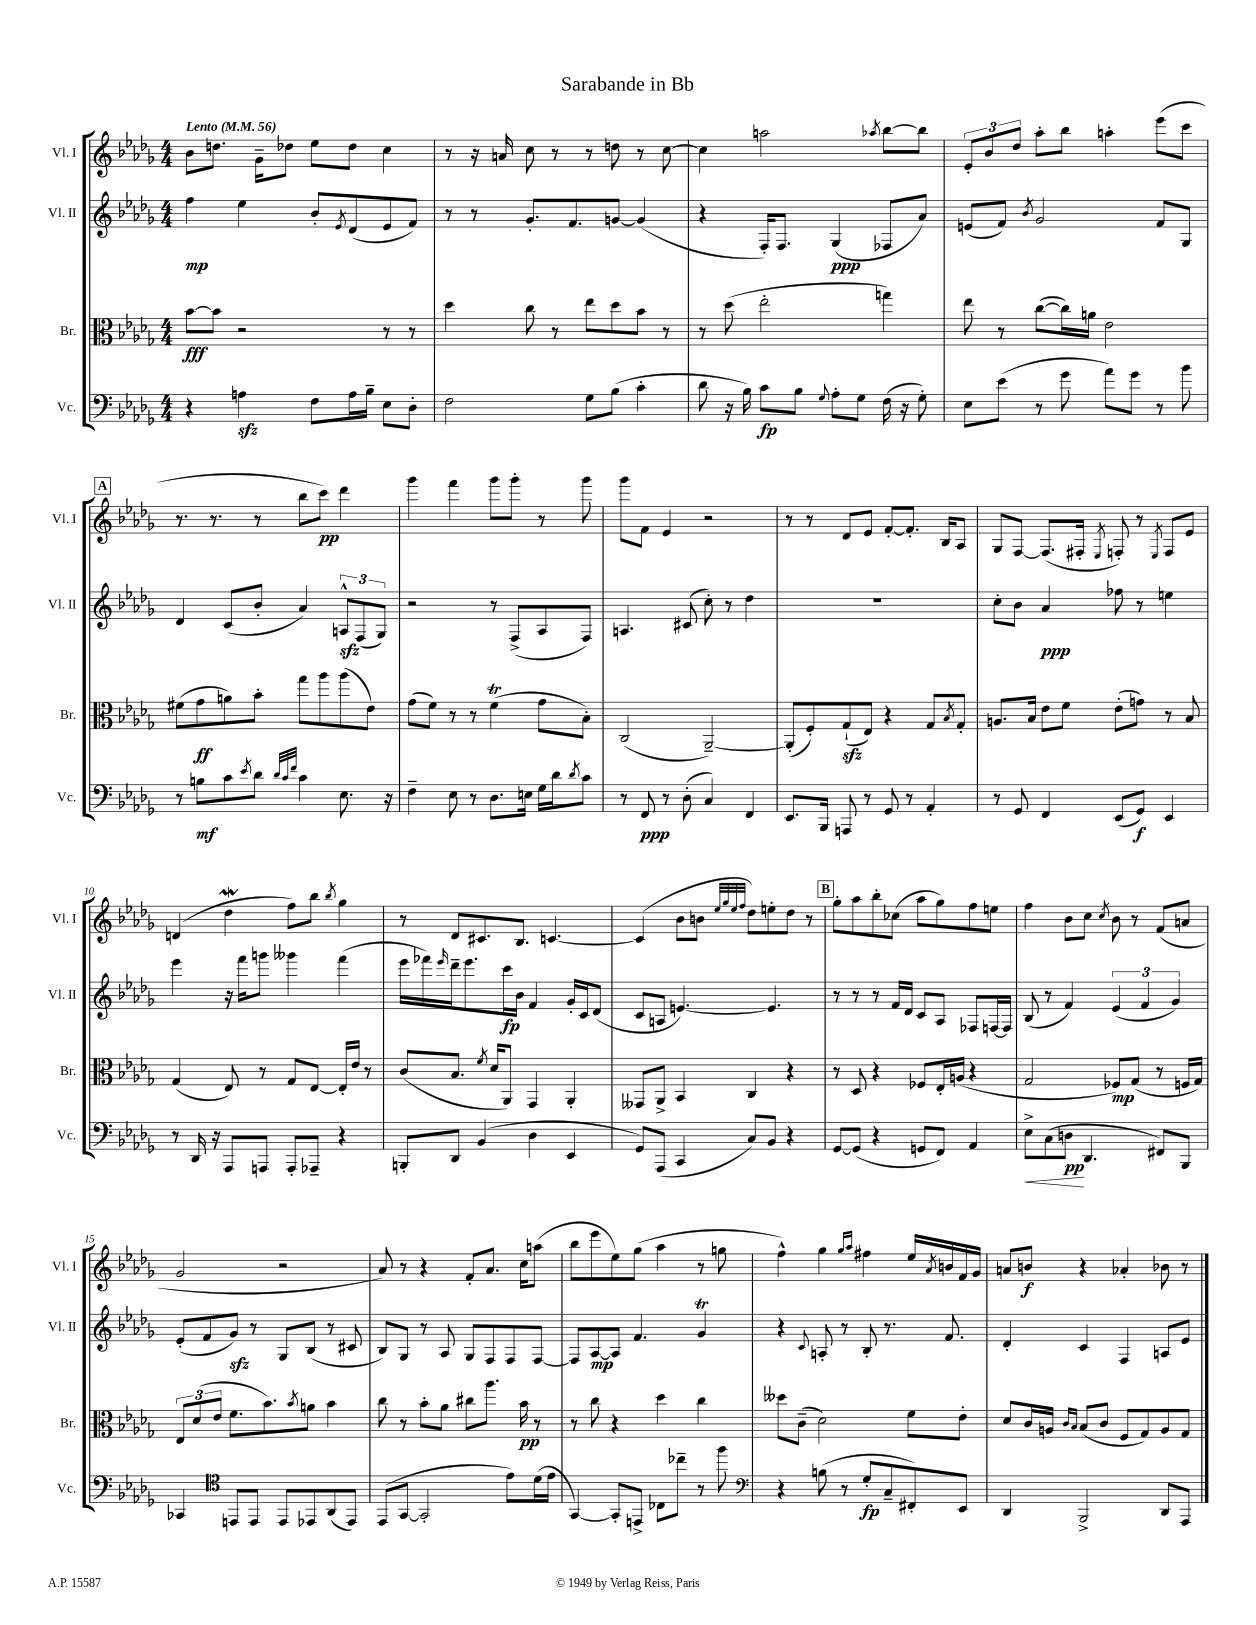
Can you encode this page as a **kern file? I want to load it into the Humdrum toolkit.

**kern	**dynam	**kern	**dynam	**kern	**dynam	**kern	**dynam
*part4	*part4	*part3	*part3	*part2	*part2	*part1	*part1
*staff4	*staff4	*staff3	*staff3	*staff2	*staff2	*staff1	*staff1
*I"Vc.	*	*I"Br.	*	*I"Vl. II	*	*I"Vl. I	*
*I'Vc.	*	*I'Br.	*	*I'Vl. II	*	*I'Vl. I	*
*clefF4	*	*clefC3	*	*clefG2	*	*clefG2	*
*k[b-e-a-d-g-]	*	*k[b-e-a-d-g-]	*	*k[b-e-a-d-g-]	*	*k[b-e-a-d-g-]	*
*M4/4	*	*M4/4	*	*M4/4	*	*M4/4	*
*MM56	*	*MM56	*	*MM56	*	*MM56	*
=1	=1	=1	=1	=1	=1	=1	=1
!	!	!	!	!	!	!LO:TX:a:B:t=Lento	!
4r	.	[8b-\L	fff	4ff\	mp	8b-\L	.
.	.	8b-\J]	.	.	.	8.ddn\J	.
4Anzz\	.	2r	.	4ee-\	.	.	.
.	.	.	.	.	.	16g-~\KL	.
.	.	.	.	.	.	8dd-X\J	.
8F\L	.	.	.	8b-'/L	.	8ee-\L	.
.	.	.	.	8qe-/	.	.	.
16A\L	.	.	.	(8d-/	.	8dd-\J	.
16B-~\JJ	.	.	.	.	.	.	.
8E-\L	.	8r	.	8e-/	.	4cc\	.
8D-'\J	.	8r	.	8f/J)	.	.	.
=2	=2	=2	=2	=2	=2	=2	=2
2F\	.	4dd-\	.	8r	.	8r	.
.	.	.	.	8r	.	16r	.
.	.	.	.	.	.	16an/	.
.	.	8cc\	.	8.g-'/L	.	8cc\	.
.	.	8r	.	.	.	8r	.
.	.	.	.	8.f/	.	.	.
8G-\L	.	8ee-\L	.	.	.	8r	.
(8B-\J	.	8dd-\	.	[8gn/J	.	8ddn\	.
4c'\	.	8b-\J	.	(4g/]	.	8r	.
.	.	8r	.	.	.	[8cc\	.
=3	=3	=3	=3	=3	=3	=3	=3
8d-\	.	8r	.	4r	.	4cc\]	.
16r	.	(8dd-\	.	.	.	.	.
16B-\)	.	.	.	.	.	.	.
8c\L	fp	2ee-'\	.	16F'/KL)	.	2aan\	.
.	.	.	.	8.F/J	.	.	.
8B-\J	.	.	.	.	.	.	.
8qqG-/	.	.	.	.	.	.	.
8A-'\L	.	.	.	(4G-/	ppp	.	.
8G-\J	.	.	.	.	.	.	.
.	.	.	.	.	.	8qaa-X/	.
(16F\	.	4ggn\)	.	8F-X/L	.	[8bb-\L	.
16r	.	.	.	.	.	.	.
8G-'\)	.	.	.	8a-/J)	.	8bb-\J]	.
=4	=4	=4	=4	=4	=4	=4	=4
8E-\L	.	8ee-\	.	(8en/L	.	12e-'/L	.
.	.	.	.	.	.	12b-/	.
(8e-\J	.	8r	.	8f/J)	.	.	.
.	.	.	.	.	.	12dd-/J	.
.	.	.	.	8qb-/	.	.	.
8r	.	([8cc\L	.	2g-/	.	8aa-'\L	.
8g-\	.	16cc\L])	.	.	.	8bb-\J	.
.	.	16an\JJ	.	.	.	.	.
8a-\L)	.	2e-\	.	.	.	4aan'\	.
8g-\J	.	.	.	.	.	.	.
8r	.	.	.	8f/L	.	(8eee-\L	.
8b-\	.	.	.	8G-/J	.	8ccc\J	.
!!LO:LB:g=z
!!LO:REH:place=s1:t=A
=5	=5	=5	=5	=5	=5	=5	=5
8r	.	(8f#X\L	.	4d-/	.	8.r	.
8Bn\L	mf	8g-\	ff	.	.	.	.
.	.	.	.	.	.	8.r	.
8c\	.	8an\)	.	(8c/L	.	.	.
8qe-/	.	.	.	.	.	.	.
8d-\J	.	8b-'\J	.	8b-'/J	.	8r	.
32qqd-/LLL	.	.	.	.	.	.	.
32qqc/	.	.	.	.	.	.	.
32qqf/JJJ	.	.	.	.	.	.	.
4c\	.	8gg-\L	.	4a-/)	.	8bb-\L	.
.	.	8aa-\	.	.	.	8ccc\J)	pp
8.E-\	.	(8aa-\	.	12Anzz^^/L	.	4ddd-\	.
.	.	.	.	(12F/	.	.	.
.	.	8e-\J)	.	.	.	.	.
.	.	.	.	12G-/J)	.	.	.
16r	.	.	.	.	.	.	.
=6	=6	=6	=6	=6	=6	=6	=6
4F~\	.	(8g-\L	.	2r	.	4ggg-\	.
.	.	8f\J)	.	.	.	.	.
8E-\	.	8r	.	.	.	4fff\	.
8r	.	8r	.	.	.	.	.
8.D-\L	.	(4ft\	.	8r	.	8ggg-\L	.
.	.	.	.	(8F^/L	.	8ggg-'\J	.
16En\Jk	.	.	.	.	.	.	.
16G-\LL	.	8g-\L	.	8A-/	.	8r	.
16d-\J	.	.	.	.	.	.	.
8qd-/	.	.	.	.	.	.	.
8c\J	.	8B-'\J)	.	8F/J)	.	8ggg-\	.
=7	=7	=7	=7	=7	=7	=7	=7
8r	.	(2C/	.	4.An/	.	8ggg-\L	.
8FF/	ppp	.	.	.	.	8f\J	.
8r	.	.	.	.	.	4e-/	.
(8D-'\	.	.	.	(8c#X/	.	.	.
4C/)	.	[2AA-~/)	.	8cc'\)	.	2r	.
.	.	.	.	8r	.	.	.
4FF/	.	.	.	4dd-\	.	.	.
=8	=8	=8	=8	=8	=8	=8	=8
8.EE-/L	.	(8AA-'/L]	.	1r	.	8r	.
.	.	8F'/)	.	.	.	8r	.
16BBB-/Jk	.	.	.	.	.	.	.
8AAAn/	.	(8G-zz`/	.	.	.	8d-/L	.
8r	.	8E-/J)	.	.	.	8e-/J	.
8GG-/	.	4r	.	.	.	[8f'/L	.
8r	.	.	.	.	.	8.f'/J]	.
4AA-'/	.	8G-/L	.	.	.	.	.
.	.	.	.	.	.	16B-/KL	.
.	.	8qB-/	.	.	.	.	.
.	.	8G-'/J	.	.	.	8A-/J	.
=9	=9	=9	=9	=9	=9	=9	=9
8r	.	8.An/L	.	8cc'\L	.	8G-/L	.
8GG-/	.	.	.	8b-\J	.	[8F/J	.
.	.	16B-/Jk	.	.	.	.	.
4FF/	.	8e-\L	.	4a-/	ppp	(8.F/L]	.
.	.	8f\J	.	.	.	.	.
.	.	.	.	.	.	16F#X'/Jk	.
.	.	.	.	.	.	8qE-/	.
(8EE-/L	.	(8e-'\L	.	8ff-X\	.	8Fn'/)	.
8GG-/J)	f	8gn\J)	.	8r	.	8r	.
.	.	.	.	.	.	8qE-/	.
4EE-/	.	8r	.	4een\	.	8F/L	.
.	.	8B-/	.	.	.	8e-/J	.
!!LO:LB:g=z
=10	=10	=10	=10	=10	=10	=10	=10
8r	.	(4G-/	.	4eee-\	.	(4dn/	.
16DD-/	.	.	.	.	.	.	.
16r	.	.	.	.	.	.	.
8AAA-/L	.	8E-/)	.	16r	.	4dd-w\	.
.	.	.	.	16fff\KL	.	.	.
8AAAn/J	.	8r	.	8gggn\J	.	.	.
8AAA'/L	.	8G-/L	.	4ggg--X\	.	8ff\L)	.
8AAA-X~/J	.	[8E-/J	.	.	.	8bb-\J	.
.	.	.	.	.	.	8qbb-/	.
4r	.	16E-'/LL]	.	(4fff\	.	4gg-\	.
.	.	16e-/JJ	.	.	.	.	.
.	.	8r	.	.	.	.	.
=11	=11	=11	=11	=11	=11	=11	=11
8BBBn'/L	.	(8c/L	.	16eee-\LL	.	8r	.
.	.	.	.	16fff-X\)	.	.	.
.	.	.	.	16qqeee-/	.	.	.
8DD-/J	.	8.B-/J	.	16ddd-~\J	.	8d-/L	.
.	.	.	.	8.eee-\	.	.	.
(4BB-/	.	.	.	.	.	8.c#X/	.
.	.	8qf/	.	.	.	.	.
.	.	16d-/KL	.	.	.	.	.
.	.	8AA-/J)	.	16ccc\L	fp	.	.
.	.	.	.	16b-\JJ	.	8.B-/J	.
4D-\	.	4GG-/	.	4f/	.	.	.
.	.	.	.	.	.	[4.cn/	.
4EE-/	.	4AA-'/	.	16g-'/LL	.	.	.
.	.	.	.	16c/J	.	.	.
.	.	.	.	(8d-/J	.	.	.
=12	=12	=12	=12	=12	=12	=12	=12
8GG-/L)	.	8GG--X/L	.	8c/L	.	(4c/]	.
(8AAA-/J	.	8AA-^/J	.	8An/J	.	.	.
4CC/	.	4BB-/	.	[4.en/)	.	8b-\L	.
.	.	.	.	.	.	8bn\J	.
.	.	.	.	.	.	32qqee-/LLL	.
.	.	.	.	.	.	32qqgg-/	.
.	.	.	.	.	.	32qqee-/	.
.	.	.	.	.	.	32qqff/JJJ	.
8C/L)	.	4C/	.	.	.	8dd-\L)	.
8BB-/J	.	.	.	4.e/]	.	8een'\	.
4r	.	4r	.	.	.	8dd-\J	.
.	.	.	.	.	.	8r	.
!!LO:REH:place=s1:t=B
=13	=13	=13	=13	=13	=13	=13	=13
[8GG-/L	.	8r	.	8r	.	8gg-'\L	.
(8GG-/J]	.	8D-/	.	8r	.	8aa-\	.
4r	.	4r	.	8r	.	8bb-'\	.
.	.	.	.	16f/LL	.	(8cc-X\J	.
.	.	.	.	16d-/JJ	.	.	.
8GGn/L	.	8F-X/L	.	8c/L	.	8aa-\L	.
8FF/J)	.	16E-'/L	.	8A-/J	.	8gg-\)	.
.	.	(16An/JJ	.	.	.	.	.
4AA-/	.	4r	.	8F-X/L	.	8ff\	.
.	.	.	.	[16Fn/L	.	8een\J	.
.	.	.	.	16F/JJ]	.	.	.
=14	=14	=14	=14	=14	=14	=14	=14
!	!LO:HP:b	!	!	!	!	!	!
8E-^\L	<	2G-/	.	(8B-/	.	4ff\	.
(8C\	.	.	.	8r	.	.	.
8Dn\J	pp	.	.	4f/)	.	8b-\L	.
4.DD-/	[	.	.	.	.	8cc\J	.
.	.	.	.	.	.	8qcc/	.
.	.	8F-X/L)	mp	(6e-/	.	8b-\	.
.	.	(8G-/J	.	.	.	8r	.
.	.	.	.	6f/	.	.	.
8FF#X/L)	.	8r	.	.	.	(8f/L	.
.	.	.	.	6g-/)	.	.	.
8BBB-/J	.	16Fn/LL	.	.	.	8an/J	.
.	.	16G-/JJ)	.	.	.	.	.
!!LO:LB:g=z
=15	=15	=15	=15	=15	=15	=15	=15
4CC-X/	.	12E-/L	.	(8e-'/L	.	2g-/	.
.	.	(12d-/	.	.	.	.	.
.	.	.	.	8f/	.	.	.
.	.	12e-/J	.	.	.	.	.
*clefC4	*	*	*	*	*	*	*
8EEn/L	.	8.f\L	.	8g-zz/J)	.	.	.
8EE/J	.	.	.	8r	.	.	.
.	.	8.b-\)	.	.	.	.	.
8EE/L	.	.	.	8G-/L	.	2r	.
.	.	8qb-/	.	.	.	.	.
8EE-X/	.	8an\J	.	(8B-/J	.	.	.
(8AA-/	.	4b-\	.	8r	.	.	.
8EE-/J)	.	.	.	8c#X/	.	.	.
=16	=16	=16	=16	=16	=16	=16	=16
(8EE-/L	.	8cc\	.	8B-/L)	.	8a-/)	.
[8GG-/J	.	8r	.	8G-/J	.	8r	.
2GG-'/]	.	8b-'\L	.	8r	.	4r	.
.	.	8a-\J	.	8A-/	.	.	.
.	.	8cc#X\L	.	8G-/L	.	8f'/L	.
.	.	8.aa-\J	.	8F/	.	8.a-/J	.
8e-\L)	.	.	.	8F/	.	.	.
.	.	16b-\	pp	.	.	16cc\KL	.
(16d-\L	.	8r	.	[8F/J	.	(8aan\J	.
16e-\JJ	.	.	.	.	.	.	.
=17	=17	=17	=17	=17	=17	=17	=17
[4GG-/)	.	8r	.	8F/L]	.	8bb-\L	.
.	.	8cc\	.	[8A-/	mp	8eee-\	.
8GG-'/L]	.	4r	.	8A-/J]	.	8ee-\)	.
8EEn^/J	.	.	.	4.f/	.	(8gg-\J	.
8C-X\L	.	4dd-\	.	.	.	4aa-\	.
8cc-X~\J	.	.	.	.	.	.	.
8r	.	4cc\	.	4g-T/	.	8r	.
8ff\	.	.	.	.	.	8ggn\	.
=18	=18	=18	=18	=18	=18	=18	=18
*clefF4	*	*	*	*	*	*	*
4r	.	8dd--X\L	.	4r	.	4ff^^\)	.
.	.	(8c~\J	.	.	.	.	.
.	.	.	.	8qqc/	.	.	.
(8Bn\	.	2d-\)	.	8An'/	.	4gg-\	.
8r	.	.	.	8r	.	.	.
.	.	.	.	.	.	16qqgg-/LL	.
.	.	.	.	.	.	16qqaa-/JJ	.
8G-'/L	fp	.	.	8B-'/	.	4ff#X\	.
8C~/	.	.	.	8.r	.	.	.
8FF#X'/)	.	8f\L	.	.	.	16ee-/LL	.
.	.	.	.	.	.	8qa-/	.
.	.	.	.	8.f/	.	16bn/	.
8EE-/J	.	8e-'\J	.	.	.	16f/	.
.	.	.	.	.	.	16g-/JJ	.
=19	=19	=19	=19	=19	=19	=19	=19
4DD-/	.	8d-/L	.	4d-'/	.	8an/L	.
.	.	16c/L	.	.	.	8bn/J	f
.	.	16An/JJ	.	.	.	.	.
.	.	16qqc/LL	.	.	.	.	.
.	.	16qqB-/JJ	.	.	.	.	.
2BBB-^/	.	(8B-/L	.	4c/	.	4r	.
.	.	8c/J	.	.	.	.	.
.	.	8F/L	.	4F/	.	4a-X'/	.
.	.	8G-/)	.	.	.	.	.
8DD-/L	.	8A/	.	8An/L	.	8b-X\	.
8AAA-/J	.	8G-/J	.	8e-/J	.	8r	.
==	==	==	==	==	==	==	==
*-	*-	*-	*-	*-	*-	*-	*-
